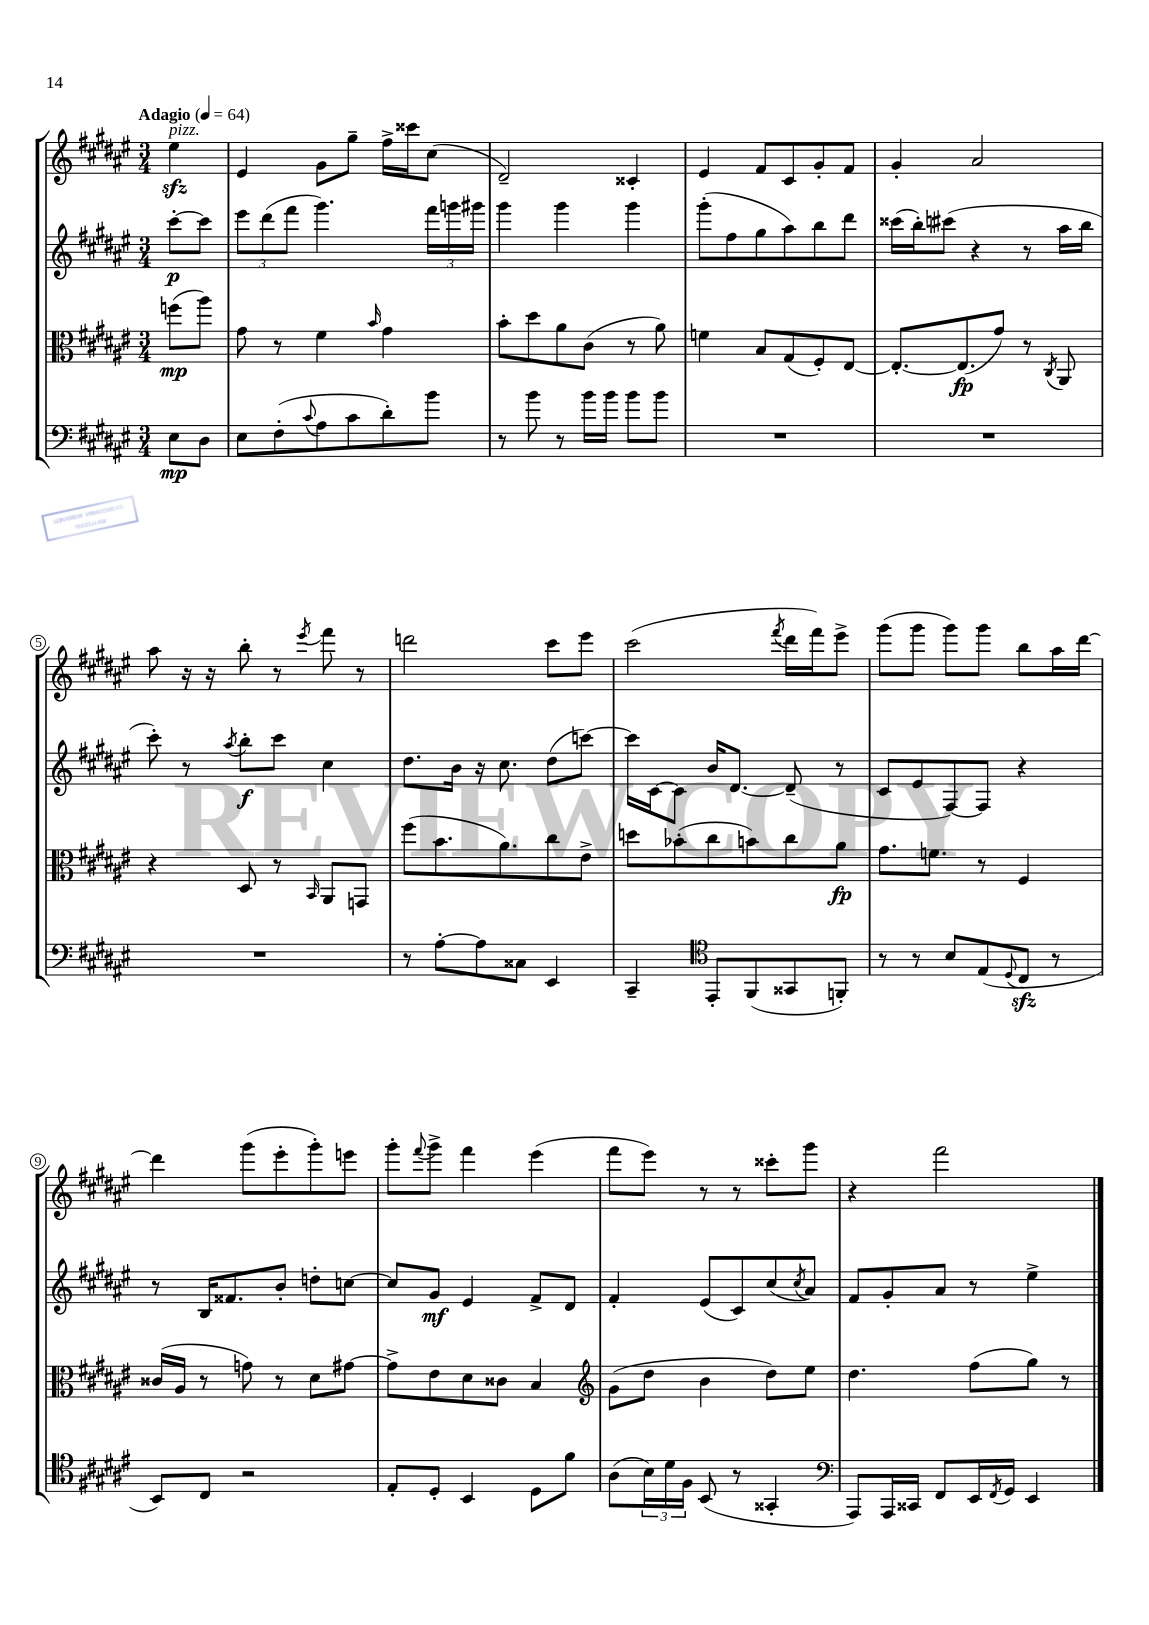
<<
\new StaffGroup <<
\new Staff = "s0" {
    \clef treble \key fis \major \numericTimeSignature \time 3/4 \partial 4 \tempo "Adagio" 4 = 64
    eis''4\sfz^\markup { \italic "pizz." } |
    eis'4 gis'8 gis''8-- fis''16-> cisis'''16 cis''8( |
    dis'2--) cisis'4-. |
    eis'4 fis'8 cis'8 gis'8-. fis'8 |
    gis'4-. ais'2 |
    ais''8 r16 r16 b''8-. r8 \acciaccatura { eis'''8 } fis'''8 r8 |
    d'''2 cis'''8 eis'''8 |
    cis'''2( \acciaccatura { fis'''8 } dis'''16 fis'''16) eis'''8-> |
    gis'''8( gis'''8 gis'''8) gis'''8 b''8 ais''16 dis'''16~ |
    dis'''4 gis'''8( eis'''8-. gis'''8-.) e'''8 |
    gis'''8-. \appoggiatura { fis'''8 } gis'''8-> fis'''4 eis'''4( |
    fis'''8 eis'''8) r8 r8 cisis'''8-. gis'''8 |
    r4 fis'''2 \bar "|." |
}
\new Staff = "s1" {
    \clef treble \key fis \major \numericTimeSignature \time 3/4 \partial 4
    cis'''8~-.\p cis'''8 |
    \tuplet 3/2 { eis'''8 dis'''8( fis'''8 } gis'''4.) \tuplet 3/2 { fis'''16 g'''16 gis'''16 } |
    gis'''4 gis'''4 gis'''4 |
    gis'''8-.( fis''8 gis''8 ais''8) b''8 dis'''8 |
    cisis'''16( b''16-.) cis'''8( r4 r8 ais''16 b''16 |
    cis'''8-.) r8 \acciaccatura { ais''8 } b''8-.\f cis'''8 cis''4 |
    dis''8. b'16 r16 cis''8. dis''8( c'''8~) |
    c'''16 cis'16~ cis'8 b'16 dis'8.~ dis'8--( r8 |
    cis'8 eis'8 fis8~) fis8 r4 |
    r8 b16 fisis'8. b'8-. d''8-. c''8~ |
    c''8 gis'8\mf eis'4 fis'8-> dis'8 |
    fis'4-. eis'8( cis'8) cis''8( \acciaccatura { cis''8 } ais'8) |
    fis'8 gis'8-. ais'8 r8 eis''4-> \bar "|." |
}
\new Staff = "s2" {
    \clef alto \key fis \major \numericTimeSignature \time 3/4 \partial 4
    f''8\mp( ais''8) |
    gis'8 r8 fis'4 \grace { b'16 } gis'4 |
    b'8-. dis''8 ais'8 cis'8( r8 ais'8) |
    f'4 b8 gis8( fis8-.) eis8~ |
    eis8.~-. eis8.\fp( gis'8) r8 \acciaccatura { cis8 } ais,8 |
    r4 dis8 r8 \grace { b,16 } ais,8 g,8 |
    fis''8( b'8. ais'8.) cis''8 eis'8-> |
    d''8 bes'8-.( cis''8 b'8) cis''8 ais'8\fp |
    gis'8. f'8. r8 fis4 |
    cisis'16( ais16 r8 g'8) r8 dis'8 gis'8~ |
    gis'8-> eis'8 dis'8 cisis'8 b4 |
    \clef treble gis'8( dis''8 b'4 dis''8) eis''8 |
    dis''4. fis''8( gis''8) r8 \bar "|." |
}
\new Staff = "s3" {
    \clef bass \key fis \major \numericTimeSignature \time 3/4 \partial 4
    eis8\mp dis8 |
    eis8 fis8-.( \appoggiatura { cis'8 } ais8 cis'8 dis'8-.) b'8 |
    r8 b'8 r8 b'16 b'16 b'8 b'8 |
    R2. |
    R2. |
    R2. |
    r8 ais8~-. ais8 cisis8 eis,4 |
    cis,4-- \clef tenor eis,8-. fis,8( gisis,8 f,8-.) |
    r8 r8 b8 eis8( \appoggiatura { dis8 } cis8\sfz r8 |
    b,8) cis8 r2 |
    eis8-. dis8-. b,4 dis8 fis'8 |
    ais8( \tuplet 3/2 { b16) dis'16 fis16 } b,8( r8 gisis,4-. |
    \clef bass ais,,8) ais,,16 cisis,16 fis,8 eis,16 \acciaccatura { fis,8 } gis,16 eis,4 \bar "|." |
}
>>
>>
\layout { \context { \Score \override BarNumber.stencil = #(make-stencil-circler 0.1 0.3 ly:text-interface::print) } }
